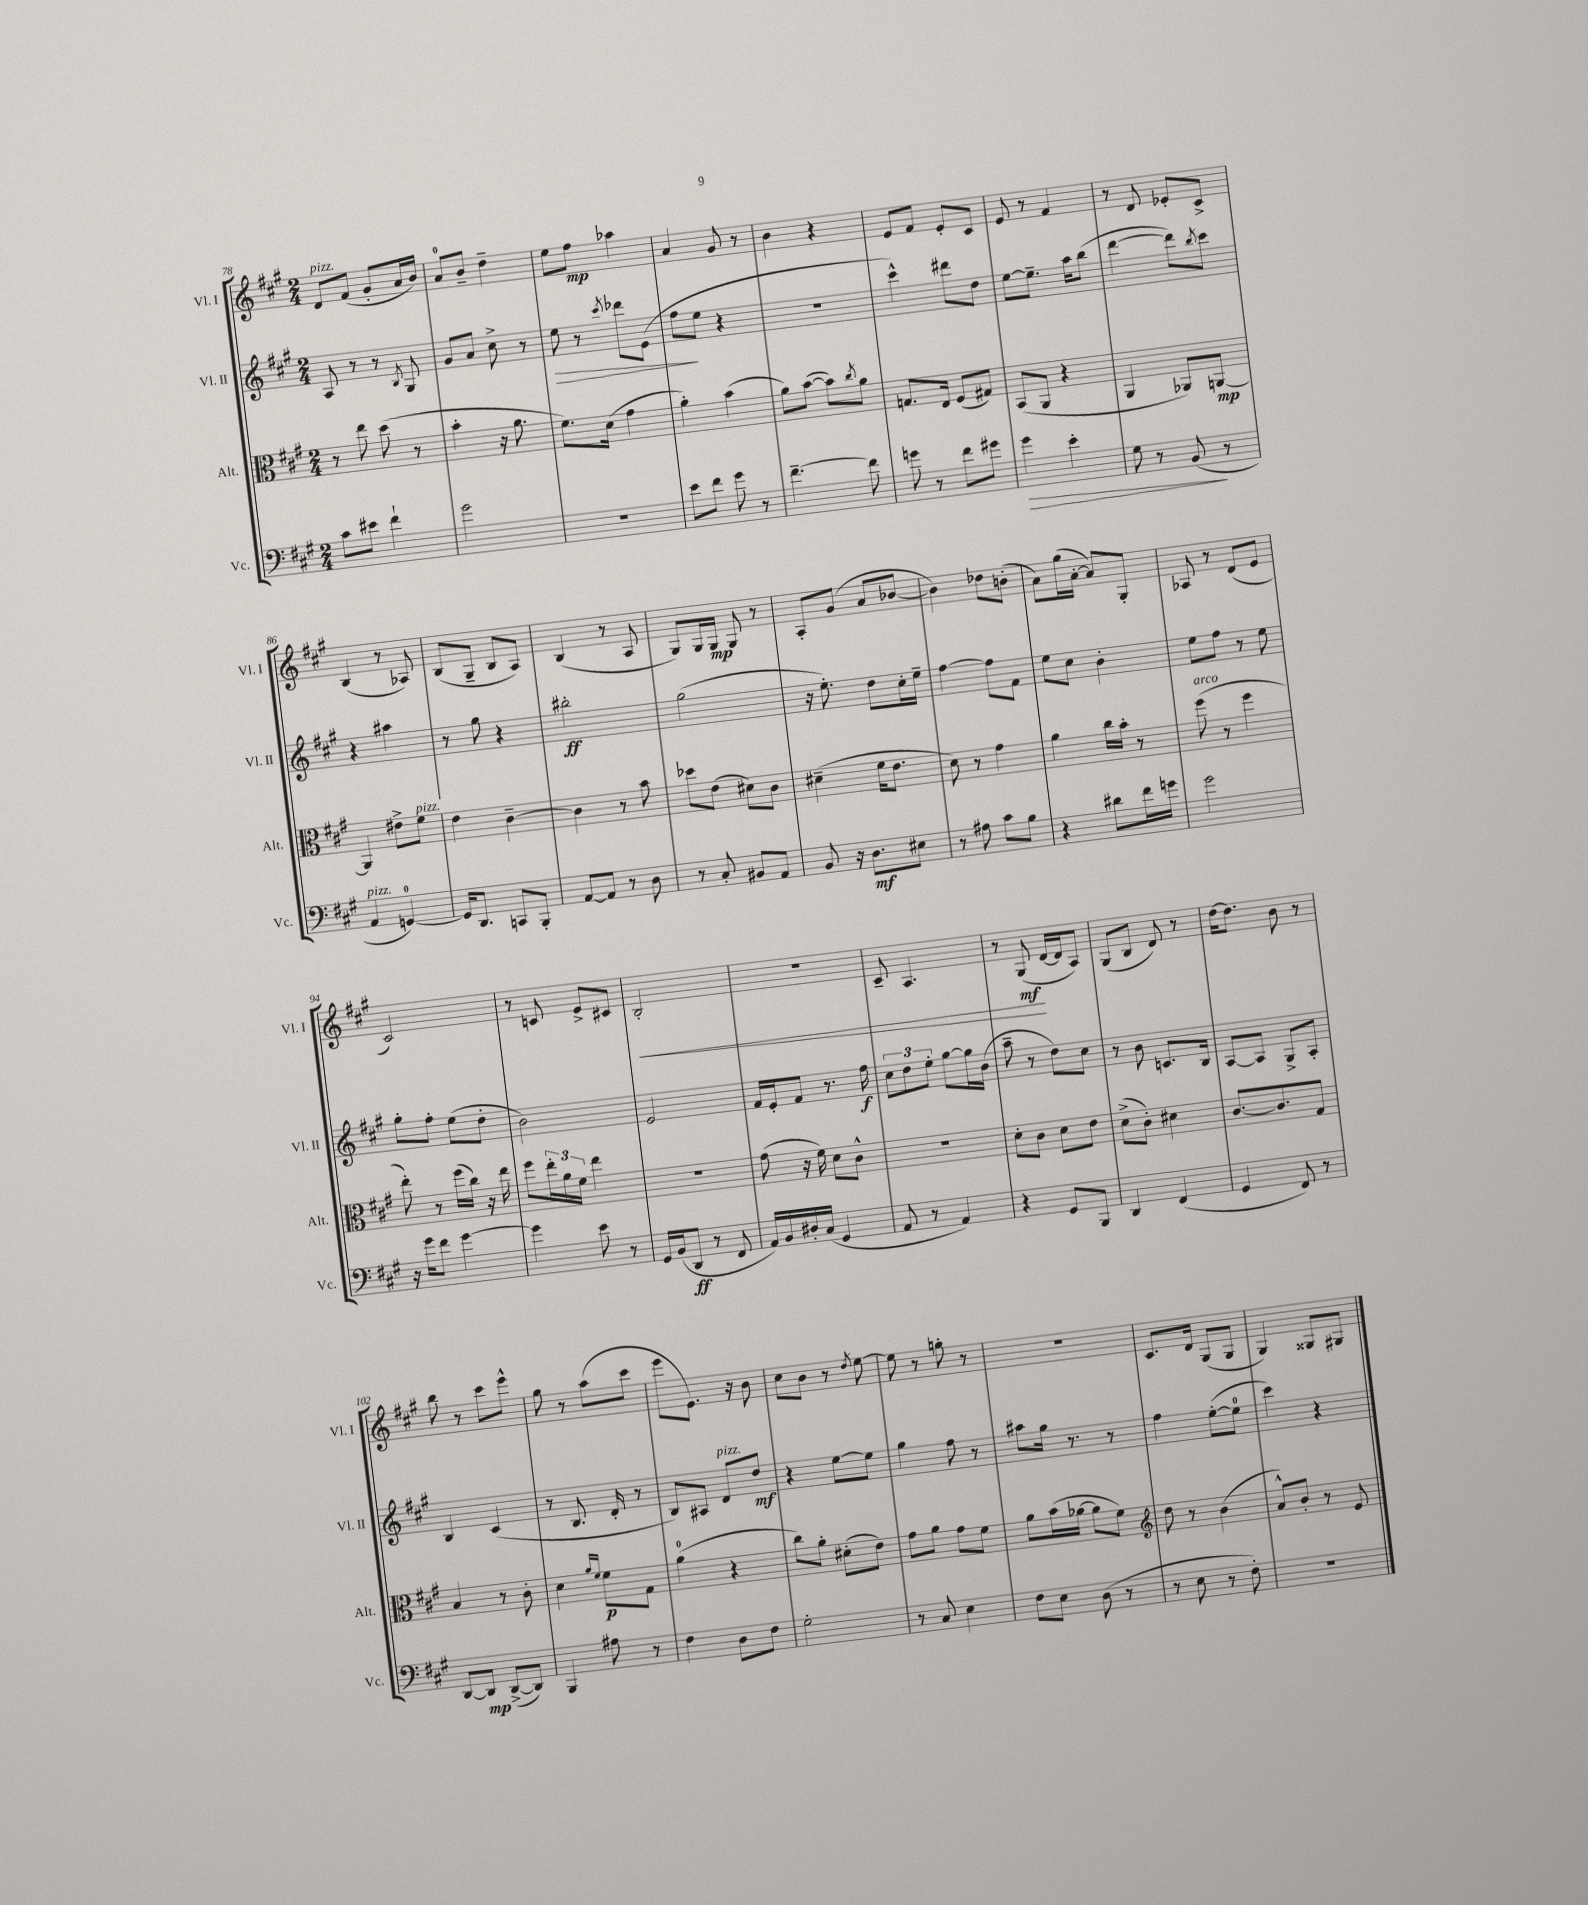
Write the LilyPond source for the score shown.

<<
\new StaffGroup <<
\new Staff = "s0" \with { instrumentName = "Vl. I" shortInstrumentName = "Vl. I" } {
    \clef treble \key a \major \numericTimeSignature \time 2/4
    d'8^\markup { \italic "pizz." } fis'8( gis'8-. a'16 b'16) |
    a'8-0 b'8-- d''4-- |
    e''8 fis''8\mp aes''4 |
    a'4 gis'8 r8 |
    b'4 r4 |
    e'8 fis'8 e'8-. cis'8 |
    e'8 r8 fis'4 |
    r8 d'8 ees'8-. cis'8-> |
    b4( r8 aes8) |
    b8( gis8-- b8 a8) |
    b4( r8 a8 |
    gis8) gis16 gis16\mp gis8 r8 |
    a8-. gis'8( a'8 bes'8~ |
    bes'4) des''8 b'8-.( |
    a'8) gis''16( a'16~-. a'8) gis8-. |
    aes8 r8 d'8( e'8 |
    cis'2) |
    r8 c'8 e'8-> cis'8 |
    b2-.\< |
    r2 |
    cis'8-- a4. |
    r8 gis8\mf\!( d'16~ d'16 a8) |
    gis8( b8 d'8) r8 |
    d''16~ d''8. b'8 r8 |
    b''8 r8 cis'''8 e'''8-^ |
    gis''8 r8 a''8( cis'''8 |
    e'''8 e'8.) r16 b'8 |
    cis''8 b'8 r8 \acciaccatura { d''8 } e''8~ |
    e''8 r8 g''8-. r8 |
    R2 |
    cis'8. d'16 gis8( gis8 |
    gis4) gisis8 gis8 \bar "|." |
}
\new Staff = "s1" \with { instrumentName = "Vl. II" shortInstrumentName = "Vl. II" } {
    \clef treble \key a \major \numericTimeSignature \time 2/4
    a8 r8 r8 \acciaccatura { b8 } gis8 |
    gis'8 a'8 cis''8-> r8 |
    e''8\> r8 \acciaccatura { cis'''8 } des'''8 e'8( |
    fis''8\! e''8 r4 |
    R2 |
    cis'''4-^) dis'''8 d''8 |
    e''8~ e''8.-- a''16 b''8( |
    d'''4~ d'''8) \acciaccatura { b''8 } cis'''8 |
    r4 ais''4 |
    r8 gis''8 r4 |
    bis''2-.\ff |
    gis''2( |
    r16 e''8.-.) d''8 cis''16-. e''16-- |
    fis''4~ fis''8 fis'8 |
    e''8 cis''8 b'4-. |
    e''8 fis''8 r8 e''8 |
    gis''8-. fis''8-. e''8( d''8-. |
    b'2) |
    e'2 |
    fis'16 e'16-. fis'8 r8. fis''16\f |
    \tuplet 3/2 { cis''8 d''8 e''8-. } gis''8~ gis''16 b'16( |
    a''8-- r8 d''8) cis''8 |
    r8 b'8 c'8. b16 |
    a8~ a8 gis8-> a8-. |
    b4 cis'4( |
    r8 b8. d'16-. r8 |
    b8) ais8 d'8^\markup { \italic "pizz." } d''8\mf |
    r4 e''8~ e''8 |
    gis''4 fis''8 r8 |
    ais''8 gis''16 r8. r8 |
    fis''4 e''8~-.( e''8-0 |
    cis'''4) r4 \bar "|." |
}
\new Staff = "s2" \with { instrumentName = "Alt." shortInstrumentName = "Alt." } {
    \clef alto \key a \major \numericTimeSignature \time 2/4
    r8 e''8 d''8( r8 |
    b'4-. r16 a'8. |
    fis'8.) d'16( gis'4 |
    a'4-.) b'4( |
    a'8) b'8~( b'8) \acciaccatura { cis''8 } a'8 |
    g8. e16 fis8( gis8) |
    b,8( a,8 r4 |
    a,4 aes,8) a,8~\mp |
    a,4 eis'8-> fis'8^\markup { \italic "pizz." } |
    e'4 cis'4~-- |
    cis'4 r8 b'8 |
    des''8 e'8( dis'8) cis'8 |
    dis'4--( fis'16 e'8. |
    d'8) r8 gis'4 |
    a'4 cis''16 b'16-. r8 |
    fis''8^\markup { \italic "arco" }( r8 fis''4 |
    e''8-.) r8 fis''16( cis''16) r16 e''16 |
    fis''8 \tuplet 3/2 { e''16-. a'16 fis'16 } e''4 |
    R2 |
    gis'8( r16 fis'16) d'8 cis'8-^ |
    R2 |
    d'8-. cis'8 d'8 e'8 |
    d'8->( cis'8-.) dis'4 |
    cis'8.~ cis'8. gis8 |
    b4 r8 cis'8-. |
    d'4 \grace { a'16 fis'16 } fis'8\p gis8 |
    a'4-0( r4 |
    cis''8) a'8-. dis'8-.( e'8) |
    gis'8 a'8 gis'8 fis'8 |
    a'8 b'16( aes'16~ aes'8 fis'8) |
    \clef treble d''8 r8 b'4( |
    a'8-^) b'8-. r8 e'8 \bar "|." |
}
\new Staff = "s3" \with { instrumentName = "Vc." shortInstrumentName = "Vc." } {
    \clef bass \key a \major \numericTimeSignature \time 2/4
    cis'8 eis'8 fis'4-! |
    gis'2 |
    r2 |
    e'8 fis'8 gis'8 r8 |
    fis'4.~-- fis'8 |
    g'8 r8 fis'8 gis'8 |
    gis'4\> e'4-. |
    gis8 r8 b,8\!( r8 |
    a,4^\markup { \italic "pizz." } g,4-0~) |
    g,16 d,8. c,8 b,,8-. |
    a,8~ a,8 r8 d8 |
    r8 cis8-. bis,8 a,8 |
    b,8 r16 d8.\mf eis8 |
    r8 ais8 cis'8 b8 |
    r4 dis'8 fis'16 g'16 |
    gis'2 |
    r16 gis'16 fis'8 gis'4~ |
    gis'4 e'8 r8 |
    gis,16 b,16( d,8\ff r8 fis,8 |
    a,16) b,16 dis16-. cis16( gis,4 |
    a,8 r8 a,4) |
    r4 gis,8 b,,8 |
    d,4 fis,4( |
    gis,4 fis,8) r8 |
    d,8~ d,8\mp d,8~->( d,8) |
    b,,4 ais8 r8 |
    fis4 d8 fis8 |
    gis2-. |
    r8 cis8 e4 |
    fis8 e8 d8( r8 |
    r8 e8 r8 fis8-.) |
    r2 \bar "|." |
}
>>
>>
\layout { \context { \Score currentBarNumber = #78 } }
